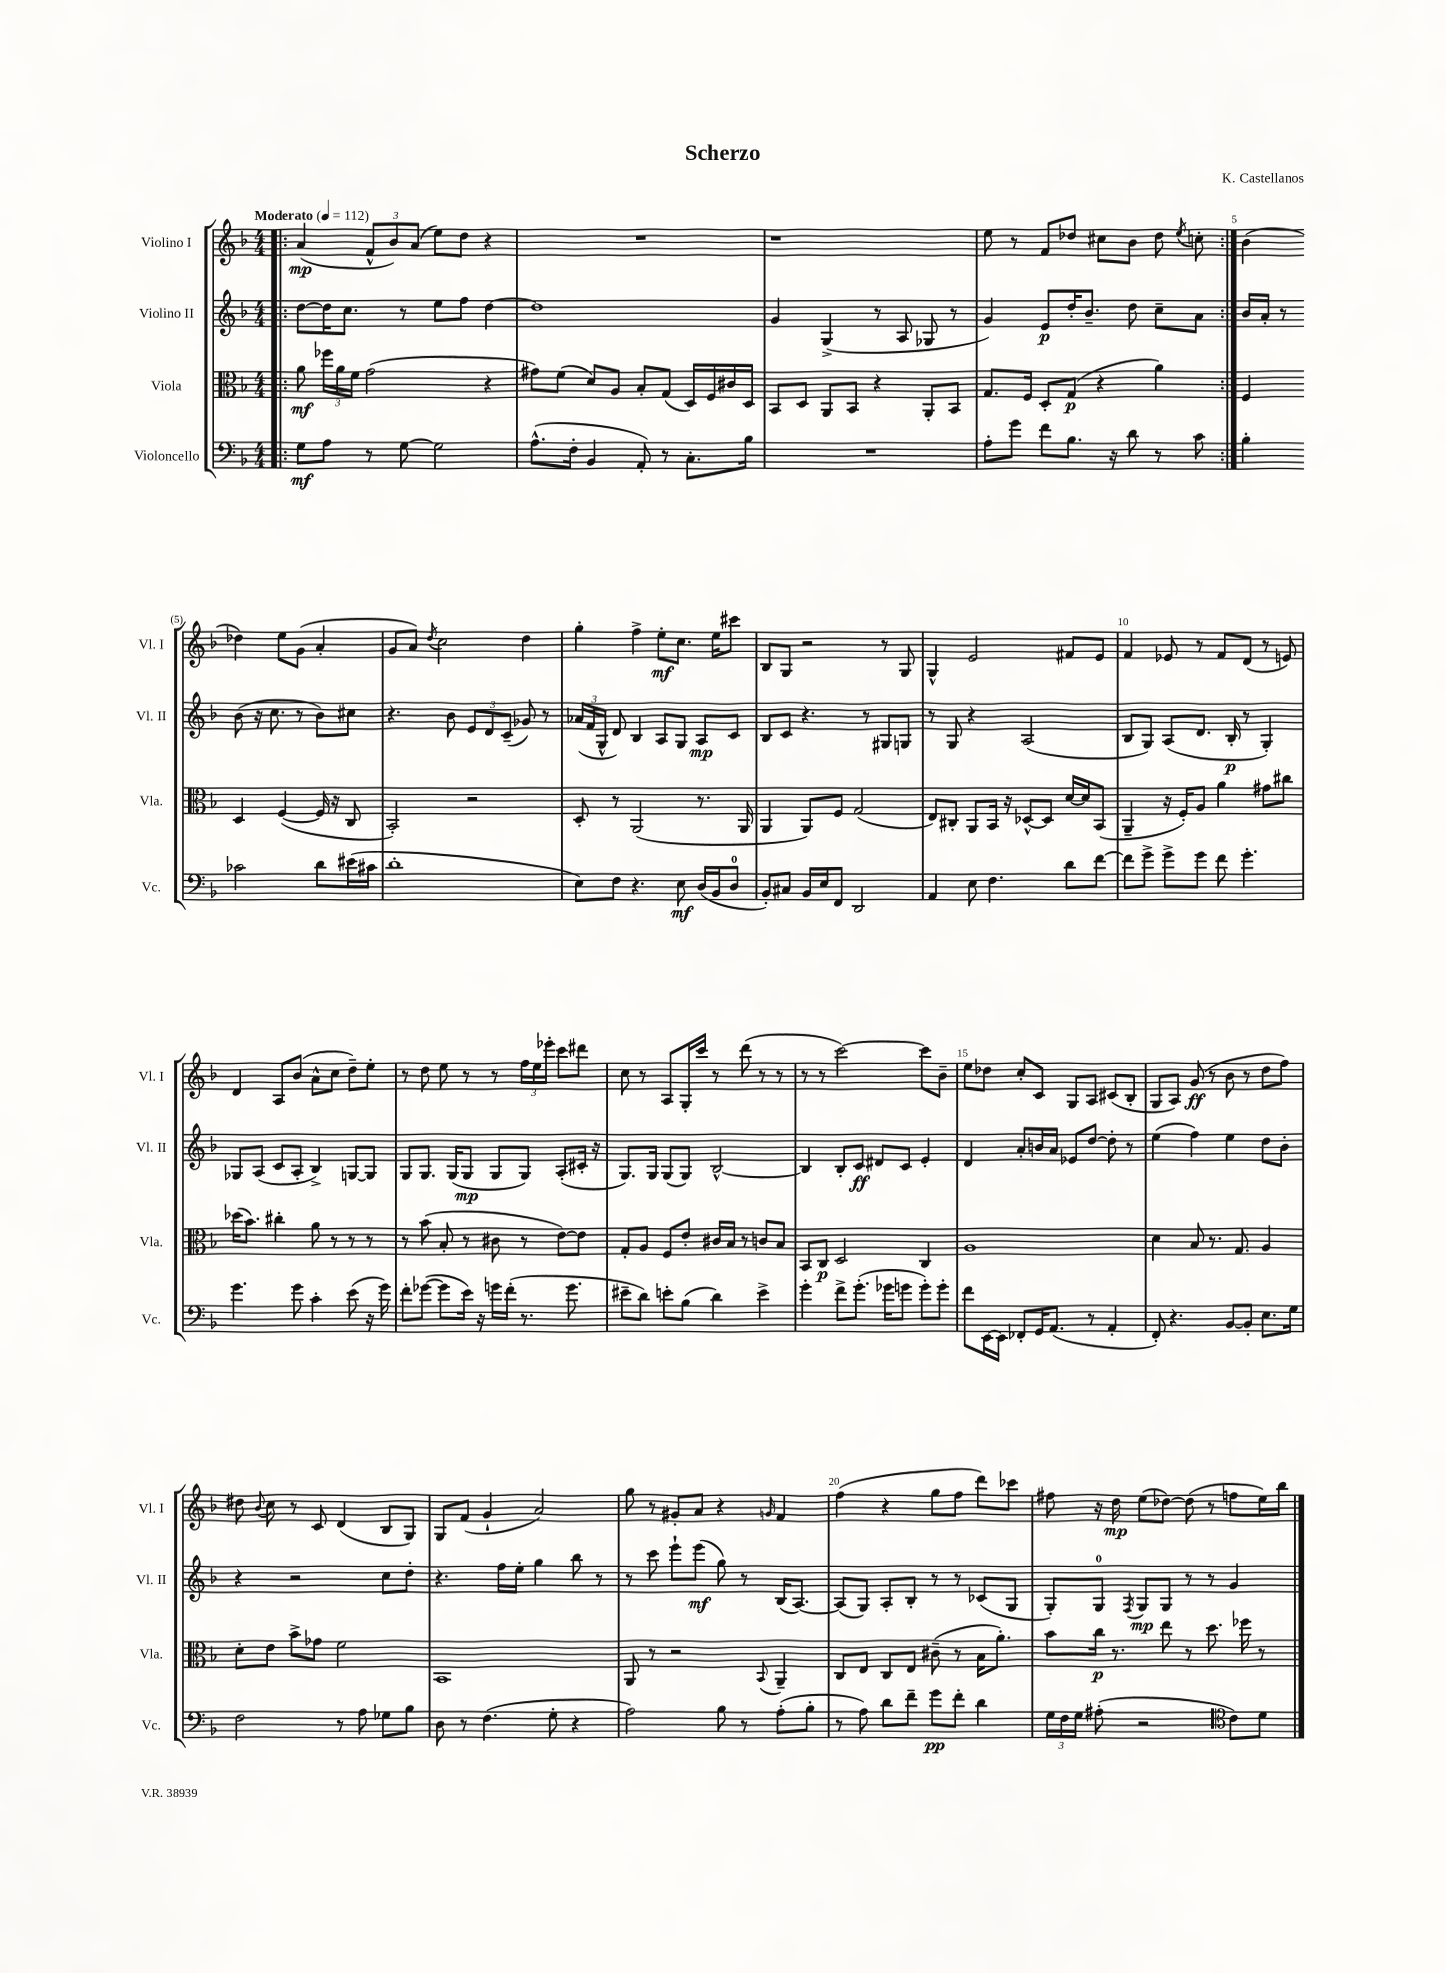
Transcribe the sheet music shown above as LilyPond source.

\header { title = "Scherzo" composer = "K. Castellanos" }
<<
\new StaffGroup <<
\new Staff = "s0" \with { instrumentName = "Violino I" shortInstrumentName = "Vl. I" } {
    \clef treble \key f \major \numericTimeSignature \time 4/4 \tempo "Moderato" 4 = 112
    \autoBeamOff \repeat volta 2 { \bar ".|:" a'4\mp( \tuplet 3/2 { f'8[-^ bes'8) a'8]( } e''8[) d''8] r4 |
    R1 |
    r1 |
    e''8 r8 f'8[ des''8] cis''8[ bes'8] des''8 \acciaccatura { e''8 } c''8-. | }
    bes'4( des''4) e''8[ g'8]( a'4-. |
    g'8[ a'8]) \acciaccatura { d''8 } c''2 d''4 |
    g''4-. f''4-> e''8[-.\mf c''8.] e''16[ cis'''8] |
    bes8[ g8] r2 r8 g8 |
    g4-^ e'2 fis'8[ e'8] |
    f'4 ees'8 r8 f'8[ d'8]( r8 e'8) |
    d'4 a8[ bes'8]( a'8[-^ c''8] d''8[--) e''8]-. |
    r8 d''8 e''8 r8 r8 \tuplet 3/2 { f''16[ e''16 ees'''16]-. } c'''8[ dis'''8] |
    c''8 r8 a8[ g16-. c'''16] r8 d'''8( r8 r8 |
    r8 r8 c'''2~) c'''8[ bes'8]-- |
    e''8[ des''8] c''8[-. c'8] g8[ a8] cis'8[( bes8]-. |
    g8[ a8]) g'8\ff( r8 bes'8 r8 d''8[ f''8]) |
    dis''8 \appoggiatura { bes'8 } c''8 r8 c'8 d'4( bes8[ g8]) |
    g8[ f'8]( g'4-! a'2) |
    g''8 r8 gis'8[-. a'8] r4 \grace { g'16 } f'4 |
    f''4( r4 g''8[ f''8] d'''8[) ces'''8] |
    fis''8 r16 d''16\mp e''8[( des''8]~) des''8( r8 f''8[ e''16) bes''16] \bar "|." |
}
\new Staff = "s1" \with { instrumentName = "Violino II" shortInstrumentName = "Vl. II" } {
    \clef treble \key f \major \numericTimeSignature \time 4/4
    \autoBeamOff \repeat volta 2 { \bar ".|:" d''8[~ d''16 c''8.] r8 e''8[ f''8] d''4~ |
    d''1 |
    g'4 g4->( r8 a8 ges8 r8 |
    g'4) e'8[\p d''16-. bes'8.]-- d''8 c''8[-- a'8] | }
    bes'16[ a'16]-. r8 bes'8( r16 c''8. r8 bes'8[) cis''8] |
    r4. bes'8 \tuplet 3/2 { e'8[ d'8 c'8]--( } ges'8) r8 |
    \tuplet 3/2 { aes'16[( f'16 g16]-^ } d'8) bes4 a8[ g8] a8[\mp c'8] |
    bes8[ c'8] r4. r8 gis8[ g8] |
    r8 g8 r4 a2( |
    bes8[ g8]) a8[( d'8.] bes16-.\p r8 g4-.) |
    ges8[ a8]( c'8[ a8]-. bes4->) g8[~ g8] |
    g8[ g8.] g16[( g8]\mp g8[ g8]) a8[-.( cis'16]-. r16 |
    g8.[) g16] g8[( g8]) bes2~-^ |
    bes4 bes8[-. c'8]\ff dis'8[ c'8] e'4-. |
    d'4 a'8[-. b'16 a'16] ees'8[ d''8]~ d''8-. r8 |
    e''4( f''4) e''4 d''8[ bes'8]-. |
    r4 r2 c''8[ d''8]-. |
    r4. f''16[ e''16]-. g''4 bes''8 r8 |
    r8 c'''8 e'''8[-! e'''8]\mf( g''8) r8 bes16[( a8.]~) |
    a8[( g8]) a8[-. bes8]-. r8 r8 ces'8[( g8] |
    g8[-.) g8]-0 \acciaccatura { f8 } g8[\mp g8] r8 r8 g'4 \bar "|." |
}
\new Staff = "s2" \with { instrumentName = "Viola" shortInstrumentName = "Vla." } {
    \clef alto \key f \major \numericTimeSignature \time 4/4
    \autoBeamOff \repeat volta 2 { \bar ".|:" a'8\mf \tuplet 3/2 { fes''16[ a'16 f'16] } g'2( r4 |
    gis'8[) f'8]( d'8[) a8] bes8[-. g8]( d16[) f16 cis'16 d16] |
    bes,8[ d8] a,8[ bes,8] r4 a,8[-. bes,8] |
    g8.[ f16] d8[-. g8]\p( r4 a'4) | }
    f4 d4 f4~( f16 r16 c8 |
    bes,2-.) r2 |
    d8-. r8 a,2( r8. a,16 |
    a,4 a,8[) f8] g2( |
    e8[) cis8]-. a,8[ bes,16] r16 des8[~-^ des8] d'16[~ d'16 bes,8]( |
    a,4-- r16 f16[-.) a8] a'4 gis'8[ cis''8] |
    des''16[( bes'8.]) cis''4-. a'8 r8 r8 r8 |
    r8 bes'8( bes8-. r8 cis'8 r8 e'8[~) e'8] |
    g8[-. a8] f8[ e'8]-. cis'16[ bes16] r8 c'8[ bes8] |
    bes,8[ c8]\p d2 c4 |
    a1 |
    d'4 bes8 r8. g8. a4 |
    d'8[-. e'8] bes'8[-> ges'8] f'2 |
    bes,1 |
    a,8 r8 r2 \appoggiatura { bes,8 } a,4-- |
    c8[ e8] c8[ e8] cis'8--( r8 bes16[ a'8.]-.) |
    bes'8[ c''16]\p r8. e''8 r8 d''8. fes''16 r8 \bar "|." |
}
\new Staff = "s3" \with { instrumentName = "Violoncello" shortInstrumentName = "Vc." } {
    \clef bass \key f \major \numericTimeSignature \time 4/4
    \autoBeamOff \repeat volta 2 { \bar ".|:" g8[\mf a8] r8 g8~ g2 |
    a8.[-^( f16]-. bes,4 a,8-.) r8 c8.[-. bes16] |
    R1 |
    a8[-. g'8] f'8[ bes8.] r16 d'8 r8 c'8 | }
    bes4-. ces'2 d'8[ eis'16( cis'16] |
    d'1-. |
    e8[) f8] r4. e8\mf d16[( bes,16 d8]-0 |
    bes,8[-.) cis8] bes,16[ e16 f,8] d,2 |
    a,4 e8 f4. d'8[ f'8]~ |
    f'8[ g'8]-> g'8[-> g'8] f'8 g'4.-. |
    g'4. g'8 c'4-. e'8( r16 g'16) |
    f'8[-. ges'8]~( ges'8[ e'16]) r16 g'16[ f'16]-.( r8. g'8. |
    eis'8[-- d'8]) e'8[-. bes8]( d'4) e'4-> |
    g'4-. f'8[-> g'8.]-.( ges'16[ g'8] g'8[-.) g'8]-. |
    f'8[ e,16~ e,16] fes,8[-. g,16 a,8.]( r8 a,4-. |
    f,8-.) r4. bes,8[~ bes,8]-. e8.[ g16] |
    f2 r8 a8 ges8[ bes8] |
    d8 r8 f4.( g8-. r4 |
    a2) bes8 r8 a8[-.( bes8]-. |
    r8 a8) d'8[ f'8]-- g'8[\pp f'8]-. d'4 |
    \tuplet 3/2 { g16[ f16 g16] } ais8-.( r2 \clef tenor c'8[) d'8] \bar "|." |
}
>>
>>
\layout { \context { \Score \override BarNumber.break-visibility = ##(#f #t #t) barNumberVisibility = #(every-nth-bar-number-visible 5) } }
